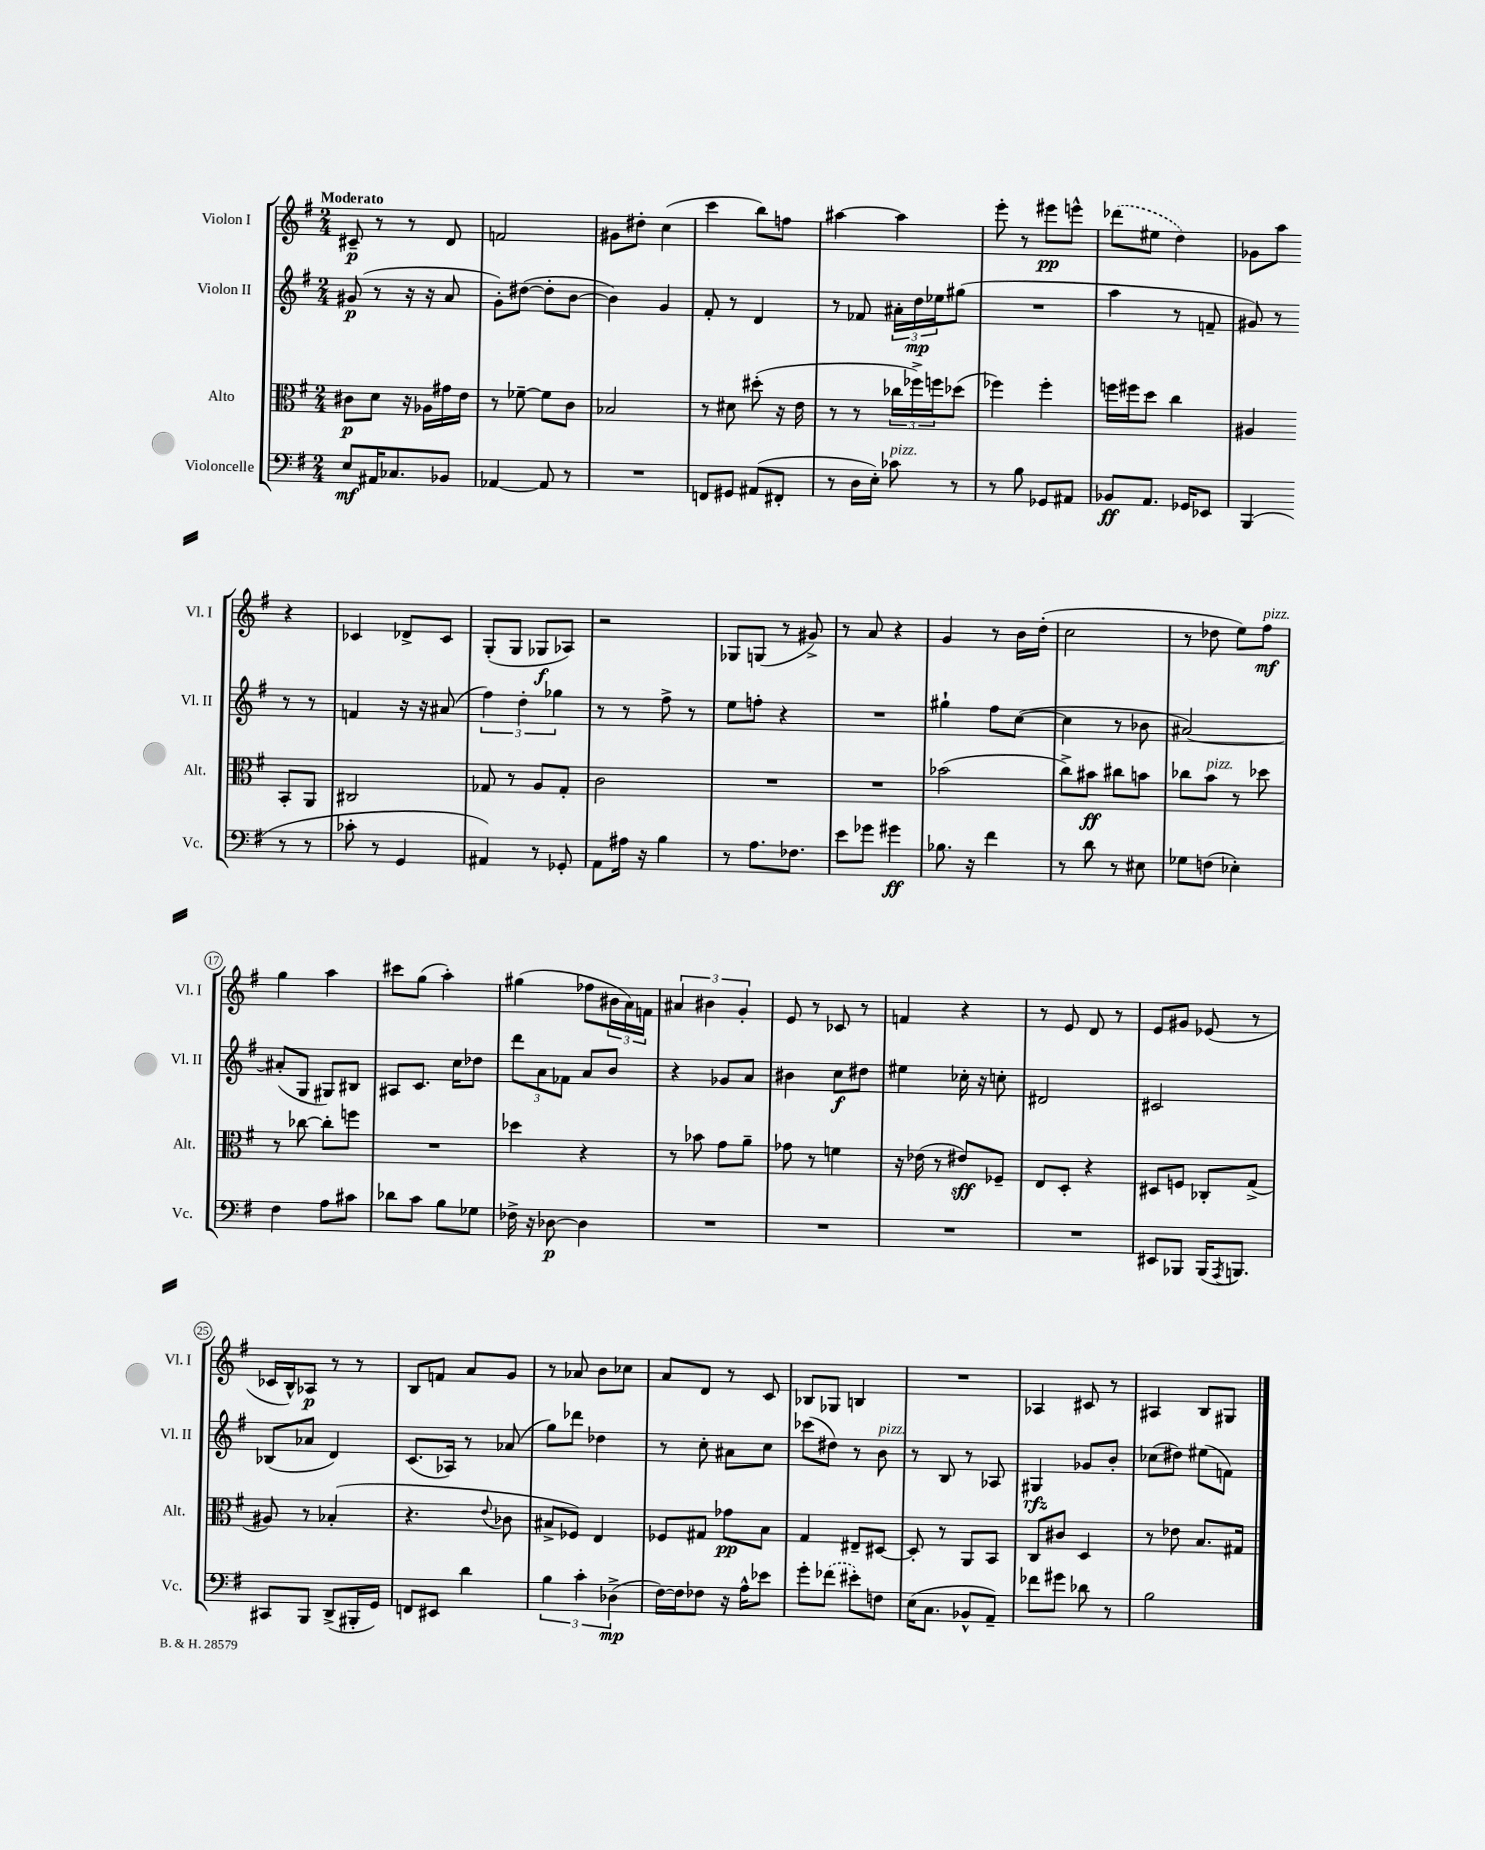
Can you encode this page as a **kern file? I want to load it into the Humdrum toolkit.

**kern	**kern	**kern	**kern
*staff4	*staff3	*staff2	*staff1
*clefF4	*clefC3	*clefG2	*clefG2
*k[f#]	*k[f#]	*k[f#]	*k[f#]
*M2/4	*M2/4	*M2/4	*M2/4
8E	8c#	(8g#	8c#~
16AA#	8d	8r	8r
8.C-	.	.	.
.	16r	16r	8r
.	16A-	16r	.
8BB-	16g#	8a	8d
.	16e	.	.
=	=	=	=
[4AA-	8r	8g')	2f
.	[8f-~	([8dd#	.
8AA-]	8f-]	8dd#']	.
8r	8c	[8b	.
=	=	=	=
2r	2B-	4b])	8g#
.	.	.	8dd#'
.	.	4g	(4cc
=	=	=	=
8FF	8r	8f#'	4ccc
8GG#	8d#	8r	.
(8AA#	(8dd#'	4d	8bb)
8FF#'	16r	.	8ff
.	16e	.	.
=	=	=	=
8r	8r	8r	[4aa#
16D	8r	8f-	.
16E')	.	.	.
8c-	24cc-	24a#'	4aa#]
.	24ff-^)	24dd	.
.	24ff	24ee-	.
8r	(8dd-	(8gg#	.
=	=	=	=
8r	4ff-)	2r	8eee'
8B	.	.	8r
8GG-	4ff-'	.	8eee#
8AA#	.	.	8eee^^
=	=	=	=
8BB-	16ff	4aa	(8ddd-
.	16ff#	.	.
8.AA	8dd	.	8ee#
.	4cc	8r	4dd)
16GG-	.	.	.
8EE-	.	8f~	.
=	=	=	=
(4BBB	4A#	8g#)	8g-
.	.	8r	8aa
8r	8BB'	8r	4r
8r	8AA	8r	.
=	=	=	=
8c-'	2C#	4f	4c-
8r	.	.	.
4GG	.	16r	8d-^
.	.	16r	.
.	.	(8a#	8c-
=	=	=	=
4AA#)	8G-	6ff#)	(8G'
.	8r	.	8G
.	.	6dd'	.
8r	8A	.	8G-
.	.	6gg-	.
8GG-'	8G-'	.	8A-)
=	=	=	=
8AA	2c	8r	2r
16A#	.	8r	.
16r	.	.	.
4B	.	8ff#^	.
.	.	8r	.
=	=	=	=
8r	2r	8ee	8G-
8.A	.	8ff'	(8G
.	.	4r	8r
8.F-	.	.	.
.	.	.	8g#^)
=	=	=	=
8e	2r	2r	8r
8g-	.	.	8a
4g#	.	.	4r
=	=	=	=
8.B-	(2b-	4gg#`	4g
16r	.	.	.
4f#	.	8ff#	8r
.	.	([8cc	16b
.	.	.	(16dd'
=	=	=	=
8r	8cc^)	4cc]	2cc
8d	8b#	.	.
8r	8cc#	8r	.
8E#	8b	8b-	.
=	=	=	=
8G-	8cc-	[2a#)	8r
(8F	8b	.	8dd-
4E-')	8r	.	8ee)
.	8dd-	.	8ff#
=	=	=	=
4F#	8r	(8a#']	4gg
.	[8cc-	8G	.
8A	8cc-']	8G#)	4aa
8c#	8ff	8B#	.
=	=	=	=
8d-	2r	8A#	8ccc#
8c	.	8.c	(8gg
8B	.	.	4aa')
.	.	16cc	.
8G-	.	8dd-	.
=	=	=	=
16F-^	4dd-	12ddd	(4gg#
16r	.	.	.
.	.	12a	.
[8D-	.	.	.
.	.	12f-	.
4D-]	4r	8a	8ff-
.	.	8b	24b#
.	.	.	24a)
.	.	.	24f
=	=	=	=
2r	8r	4r	6a#
.	8b-	.	.
.	.	.	6b#
.	8g	8g-	.
.	.	.	6g'
.	8a~	8a	.
=	=	=	=
2r	8g-	4b#	8e
.	8r	.	8r
.	4f	8cc	8c-
.	.	8dd#	8r
=	=	=	=
2r	16r	4ee#	4f
.	(16e-	.	.
.	8r	.	.
.	8e#)	16cc-'	4r
.	.	16r	.
.	8F-~	8cc'	.
=	=	=	=
2r	8E	2d#	8r
.	8D'	.	8e
.	4r	.	8d
.	.	.	8r
=	=	=	=
8EE#	8D#	2c#	8e
8BBB-	8F	.	8g#
(16BBB-	8C-'	.	(8e-
8qAAA	.	.	.
8.BBB)	.	.	.
.	(8G^	.	8r
=	=	=	=
8CC#	8A#)	(8B-	16c-
.	.	.	16B^^)
8BBB	8r	8a-	8A-
(8DD^	(4B-'	4d)	8r
16BBB#'	.	.	8r
16GG)	.	.	.
=	=	=	=
8FF	4.r	(8.c	8B
8EE#	.	.	8f
.	.	16A-)	.
4d	.	8r	8a
.	8qqe	.	.
.	8c-	(8a-	8g
=	=	=	=
6B	8B#^	8gg)	8r
.	8F-)	8ddd-	8a-
6c'	.	.	.
.	4E	4dd-	8b
(6D-^	.	.	.
.	.	.	8cc-
=	=	=	=
[16F#)	8F-	8r	8a
16F#]	.	.	.
8F-	8G#	8cc'	8d
16r	8g-	8a#	8r
16A^^	.	.	.
8e-	8B	8cc	8c
=	=	=	=
8g'	4G	(8ccc-	8B-
(8f-	.	8dd#)	8G-
8e#')	8E#~	8r	4B
8F	[8D#	8b	.
=	=	=	=
(16E	8D#']	8r	2r
8.C	.	.	.
.	8r	8B	.
8BB-^^	8AA	8r	.
8AA~)	8BB	8A-	.
=	=	=	=
8f-	8C	4G#	4A-
8g#	8c#	.	.
8d-	4D	8g-	8c#
8r	.	8b'	8r
=	=	=	=
2B	8r	(8cc-	4A#
.	8e-	8dd#)	.
.	8.B	(8ee#	8B
.	.	8f)	8G#
.	16G#	.	.
==	==	==	==
*-	*-	*-	*-
